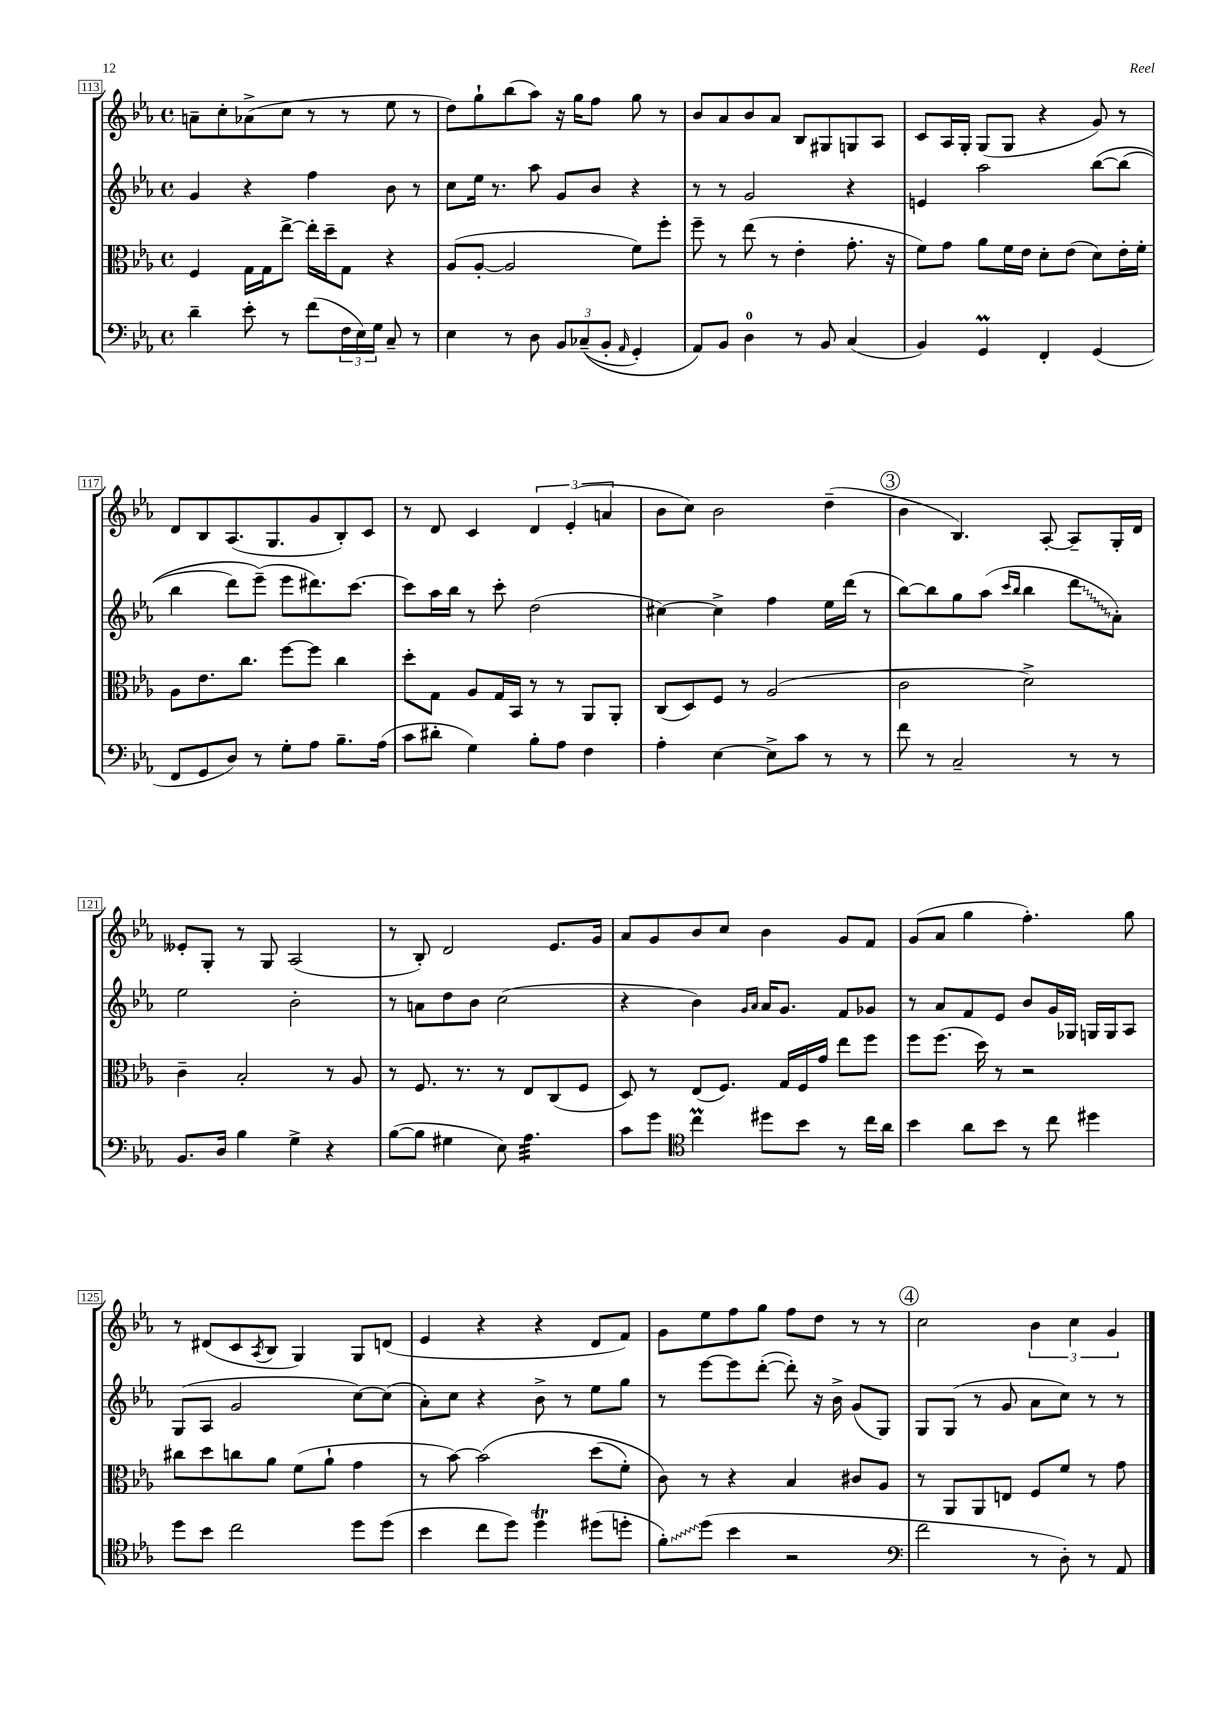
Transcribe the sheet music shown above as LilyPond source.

<<
\new StaffGroup <<
\new Staff = "s0" {
    \clef treble \key ees \major \defaultTimeSignature \time 4/4
    a'8-- c''8-. aes'8->( c''8 r8 r8 ees''8 r8 |
    d''8) g''8-! bes''8( aes''8) r16 g''16 f''8 g''8 r8 |
    bes'8 aes'8 bes'8 aes'8 bes8 gis8 g8 aes8 |
    c'8 aes16 g16-. g8( g8 r4 g'8) r8 |
    d'8 bes8 aes8.( g8. g'8 bes8-.) c'8 |
    r8 d'8 c'4 \tuplet 3/2 { d'4 ees'4-.( a'4 } |
    bes'8 c''8) bes'2 d''4--( |
    \mark \markup { \circle "3" } bes'4 bes4.) aes8~-. aes8-- g16-. d'16 |
    eeses'8-. g8-. r8 g8 aes2( |
    r8 bes8-.) d'2 ees'8. g'16 |
    aes'8 g'8 bes'8 c''8 bes'4 g'8 f'8 |
    g'8( aes'8 g''4 f''4.-.) g''8 |
    r8 dis'8( c'8 \acciaccatura { aes8 } bes8 g4) g8 d'8( |
    ees'4 r4 r4 d'8 f'8) |
    g'8 ees''8 f''8 g''8 f''8 d''8 r8 r8 |
    \mark \markup { \circle "4" } c''2 \tuplet 3/2 { bes'4 c''4 g'4 } \bar "|." |
}
\new Staff = "s1" {
    \clef treble \key ees \major \defaultTimeSignature \time 4/4
    g'4 r4 f''4 bes'8 r8 |
    c''8 ees''16 r8. aes''8 g'8 bes'8 r4 |
    r8 r8 g'2 r4 |
    e'4 aes''2 bes''8~\( bes''8( |
    bes''4 d'''8) ees'''8--(\) ees'''8 dis'''8.) c'''8.~ |
    c'''8 aes''16 bes''16 r8 c'''8-. d''2( |
    cis''4~) cis''4-> f''4 ees''16 d'''16( r8 |
    \mark \markup { \circle "3" } bes''8~) bes''8 g''8 aes''8( \grace { c'''16 bes''16 } bes''4 \once \override Glissando.style = #'zigzag d'''8\glissando aes'8-.) |
    ees''2 bes'2-. |
    r8 a'8 d''8 bes'8 c''2( |
    r4 bes'4) \grace { g'16 aes'16 } aes'16 g'8. f'8 ges'8 |
    r8 aes'8 f'8 ees'8 bes'8 g'16 ges16 g16 g16 aes8 |
    g8( aes8 g'2 c''8~) c''8( |
    aes'8-.) c''8 r4 bes'8-> r8 ees''8 g''8 |
    r8 ees'''8~ ees'''8 d'''8~-.( d'''8-.) r16 bes'16-> g'8( g8) |
    \mark \markup { \circle "4" } g8 g8( r8 g'8 aes'8 c''8) r8 r8 \bar "|." |
}
\new Staff = "s2" {
    \clef alto \key ees \major \defaultTimeSignature \time 4/4
    f4 g16 g16 ees''8~-> ees''16-. d''16-- g8 r4 |
    aes8( aes8~-. aes2 f'8) f''8-. |
    f''8-- r8 ees''8( r8 ees'4-. g'8.-. r16 |
    f'8) g'8 aes'8 f'16 ees'16 d'8-. ees'8( d'8) ees'16-. f'16-. |
    aes8 ees'8. c''8. f''8~ f''8 c''4 |
    d''8-. g8 aes8 g16 bes,16 r8 r8 aes,8 aes,8-. |
    c8( d8) f8 r8 aes2( |
    \mark \markup { \circle "3" } c'2 d'2->) |
    c'4-- bes2-. r8 aes8 |
    r8 f8. r8. r8 ees8 c8( f8 |
    d8) r8 ees8( f8.) g16 f16 g'16 ees''8 f''8 |
    f''8 f''8.( d''16) r8 r2 |
    cis''8 d''8 c''8 aes'8 f'8( aes'8-! g'4 |
    r8 bes'8~) bes'2\( d''8( f'8-.) |
    c'8\) r8 r4 bes4 cis'8 aes8 |
    \mark \markup { \circle "4" } r8 aes,8 aes,8 e8 f8 f'8 r8 g'8 \bar "|." |
}
\new Staff = "s3" {
    \clef bass \key ees \major \defaultTimeSignature \time 4/4
    d'4-- ees'8-. r8 f'8( \tuplet 3/2 { f16 ees16) g16 } c8-- r8 |
    ees4 r8 d8 \tuplet 3/2 { bes,8 ces8--(\( bes,8-. } \grace { aes,16 } g,4-.) |
    aes,8\) bes,8 d4-0 r8 bes,8 c4( |
    bes,4) g,4\prall f,4-. g,4( |
    f,8 g,8 d8) r8 g8-. aes8 bes8.-- aes16( |
    c'8 dis'8-. g4) bes8-. aes8 f4 |
    aes4-. ees4~ ees8-> c'8 r8 r8 |
    \mark \markup { \circle "3" } f'8 r8 c2-- r8 r8 |
    bes,8. d16 bes4 g4-> r4 |
    bes8~( bes8 gis4 ees8) aes4.:32 |
    c'8 g'8 \clef tenor c''4\prall dis''8 bes'8 r8 c''16 aes'16 |
    bes'4 aes'8 bes'8 r8 c''8 dis''4 |
    d''8 bes'8 c''2 d''8 d''8( |
    bes'4 c''8 d''8) d''4\trill dis''8( d''8-. |
    \once \override Glissando.style = #'zigzag f'8-.\glissando) d''8( bes'4 r2 |
    \mark \markup { \circle "4" } \clef bass f'2 r8 d8-.) r8 aes,8 \bar "|." |
}
>>
>>
\layout { \context { \Score currentBarNumber = #113 \override BarNumber.stencil = #(make-stencil-boxer 0.1 0.3 ly:text-interface::print) } }
